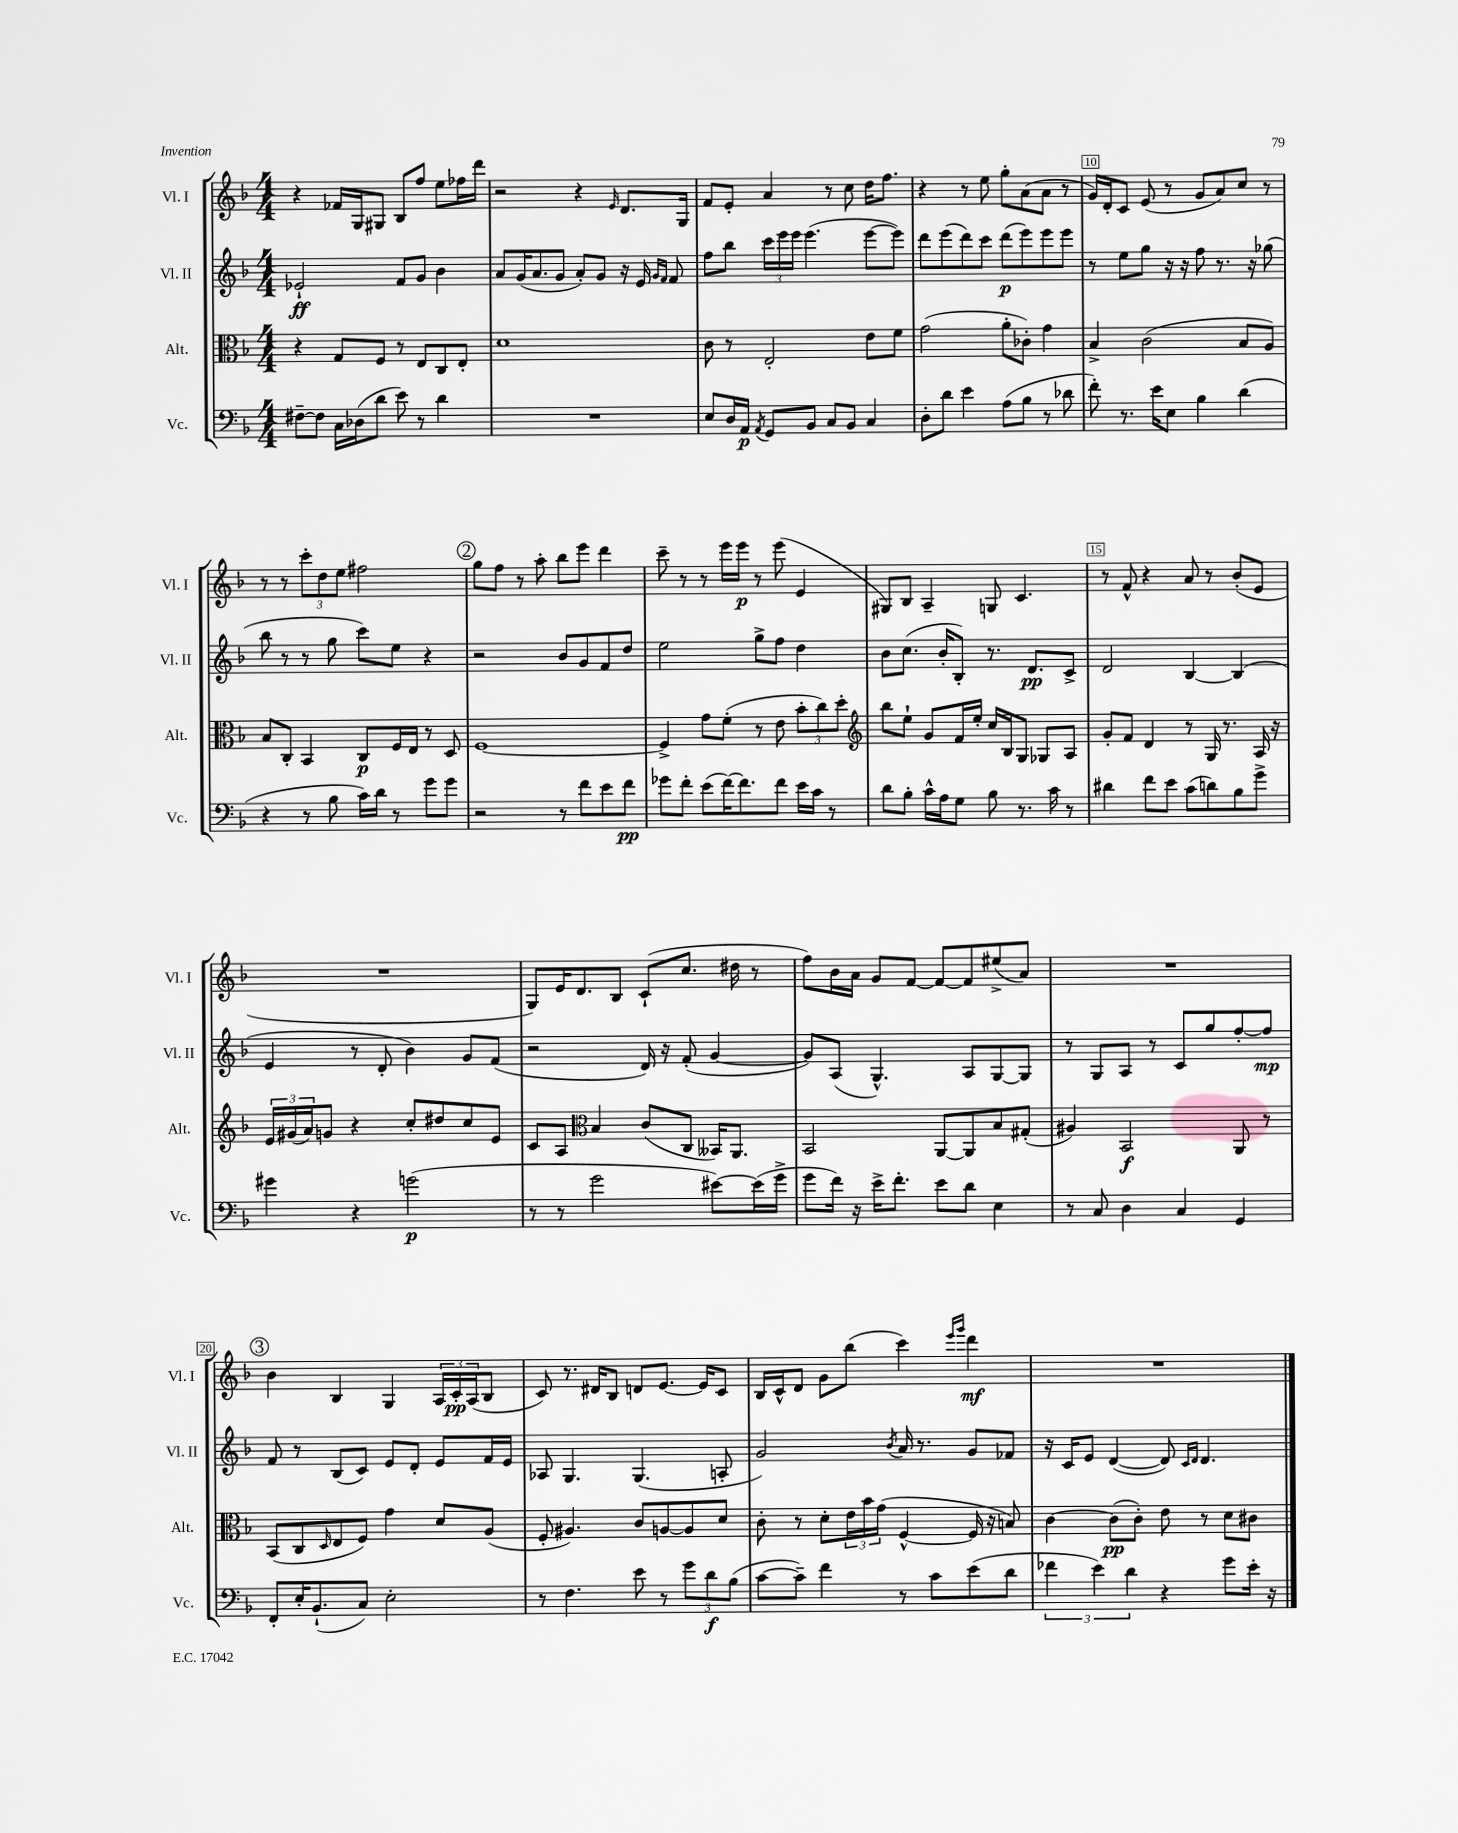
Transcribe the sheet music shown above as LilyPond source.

<<
\new StaffGroup <<
\new Staff = "s0" \with { instrumentName = "Vl. I" shortInstrumentName = "Vl. I" } {
    \clef treble \key f \major \numericTimeSignature \time 4/4
    r4 fes'16 g16 gis8 bes8 f''8 e''8 fes''16 d'''16 |
    r2 r4 \grace { e'16 } d'8. g16 |
    f'8 e'8-. a'4 r8 c''8 d''16 f''8. |
    r4 r8 e''8 g''8-. a'8( a'8 r8 |
    g'16) d'16-. c'8 e'8( r8 g'8 a'8) c''8 r8 |
    r8 r8 \tuplet 3/2 { c'''8-. d''8 e''8 } fis''2 |
    \mark \markup { \circle "2" } g''8 f''8 r8 a''8-. bes''8 e'''8 d'''4 |
    c'''8-- r8 r8 e'''16 e'''16\p r8 e'''8( e'4 |
    gis8) bes8 a4-- g8 c'4. |
    r8 f'8-^ r4 a'8 r8 bes'8-.( e'8 |
    R1 |
    g8) e'16 d'8. bes8 c'8-!( c''8. dis''16 r8 |
    f''8) bes'16 a'16 g'8 f'8~ f'8~ f'8 eis''8->( a'8) |
    R1 |
    \mark \markup { \circle "3" } bes'4 bes4 g4 \tuplet 3/2 { a16 c'16-.\pp a16( } bes8 |
    c'8) r8. dis'16 bes8 d'8 e'8.~ e'16 c'8 |
    bes16 c'16-^ d'8 g'8 bes''8( c'''4) \grace { e'''16 g'''16 } d'''4\mf |
    R1 \bar "|." |
}
\new Staff = "s1" \with { instrumentName = "Vl. II" shortInstrumentName = "Vl. II" } {
    \clef treble \key f \major \numericTimeSignature \time 4/4
    ees'2-!\ff f'8 g'8 bes'4 |
    a'8 g'16( a'8. g'8 a'8-.) g'8 r16 e'16 \grace { g'16 f'16 } f'8 |
    f''8 bes''8 \tuplet 3/2 { c'''16 e'''16 e'''16 } e'''4.( e'''8~ e'''8) |
    d'''8 e'''8( d'''8) c'''8 d'''8\p( e'''8) e'''8 e'''8 |
    r8 e''8 g''8 r16 r16 f''8 r8. r16 ges''8( |
    bes''8 r8 r8 g''8 c'''8) e''8 r4 |
    \mark \markup { \circle "2" } r2 bes'8 g'8 f'8 d''8 |
    e''2 g''8-> f''8 d''4 |
    bes'8 c''8.( bes'16-. bes8-.) r8. d'8.\pp c'8-> |
    d'2 bes4~ bes4( |
    e'4 r8 d'8-. bes'4) g'8 f'8( |
    r2 d'16) r16 f'8-.( g'4~ |
    g'8) a8( g4.-^) a8 g8~ g8 |
    r8 g8 a8 r8 c'8 g''8 f''8~-. f''8\mp |
    \mark \markup { \circle "3" } f'8 r8 bes8( c'8) e'8 d'8-. e'8 f'16 e'16 |
    aes8 g4. g4.( a8-. |
    g'2) \acciaccatura { bes'8 } a'16 r8. g'8 fes'8 |
    r16 c'16 e'8 d'4~( d'8) \grace { c'16 d'16 } d'4. \bar "|." |
}
\new Staff = "s2" \with { instrumentName = "Alt." shortInstrumentName = "Alt." } {
    \clef alto \key f \major \numericTimeSignature \time 4/4
    r4 g8 f8 r8 e8 c8 e8-. |
    d'1 |
    c'8 r8 e2-. e'8 f'8 |
    g'2( a'8-. ces'8-.) g'4 |
    bes4-> c'2( bes8 a8) |
    bes8 c8-. bes,4 c8\p f16 e16 r8 d8 |
    \mark \markup { \circle "2" } f1~ |
    f4-> g'8 f'8-.( r8 e'8 \tuplet 3/2 { bes'8-. c''8) d''8-. } |
    \clef treble bes''8 e''8-! g'8 f'16 e''16-. c''16 bes16 g8 ges8 a8 |
    g'8-. f'8 d'4 r8 g16 r8. a16 r16 |
    \tuplet 3/2 { e'16 gis'16( a'16) } g'8 r4 c''8-. dis''8 c''8 e'8 |
    c'8 a8 \clef alto bes4 c'8( c8 beses,16) a,8. |
    bes,2 a,8~ a,8 bes8 gis8-.( |
    ais4) bes,2\f a,8 r8 |
    \mark \markup { \circle "3" } bes,8( c8 \grace { d16 } e8 f8) g'4 d'8 a8( |
    f8-. ais4.) c'8 a8~ a8 d'8 |
    c'8-. r8 d'8-. \tuplet 3/2 { e'16 bes'16 g'16( } f4~-^ f16 r16 b8) |
    c'4~ c'8\pp( c'8-.) e'8 r8 d'8 cis'8 \bar "|." |
}
\new Staff = "s3" \with { instrumentName = "Vc." shortInstrumentName = "Vc." } {
    \clef bass \key f \major \numericTimeSignature \time 4/4
    fis8~-- fis8 c16 des16( d'8 e'8) r8 d'4 |
    R1 |
    e8 d16 a,16\p \acciaccatura { a,8 } g,8 bes,8 c8 bes,8 c4 |
    d8-. d'8 e'4 a8( bes8 r8 des'8 |
    f'8-.) r8. e'16 e8 bes4 d'4( |
    r4 r8 bes8 c'16) d'16 r8 g'8 g'8 |
    \mark \markup { \circle "2" } r2 r8 f'8 e'8 f'8\pp |
    ges'8 f'8-. e'8( f'16~) f'8. f'8 e'16 c'16 r8 |
    d'8 bes8-. c'16-^ a16 g8 bes8 r8. c'16 r8 |
    dis'4 f'8 e'8 c'8( d'8) bes8 g'8-> |
    gis'4 r4 g'2\p( |
    r8 r8 g'2 eis'8~) eis'16( g'16-> |
    g'8 f'16) r16 e'16-> f'8.-. e'8 d'8 e4 |
    r8 c8 d4 c4 g,4 |
    \mark \markup { \circle "3" } f,8-. e16-. bes,8.-!( c8) e2-. |
    r8 f4. e'8 r8 \tuplet 3/2 { g'8 d'8\f bes8( } |
    c'8~ c'8--) f'4 r8 c'8 e'8( d'8 |
    \tuplet 3/2 { fes'4 e'4) d'4 } r4 g'8 e'16-. r16 \bar "|." |
}
>>
>>
\layout { \context { \Score currentBarNumber = #6 \override BarNumber.break-visibility = ##(#f #t #t) barNumberVisibility = #(every-nth-bar-number-visible 5) \override BarNumber.stencil = #(make-stencil-boxer 0.1 0.3 ly:text-interface::print) } }
